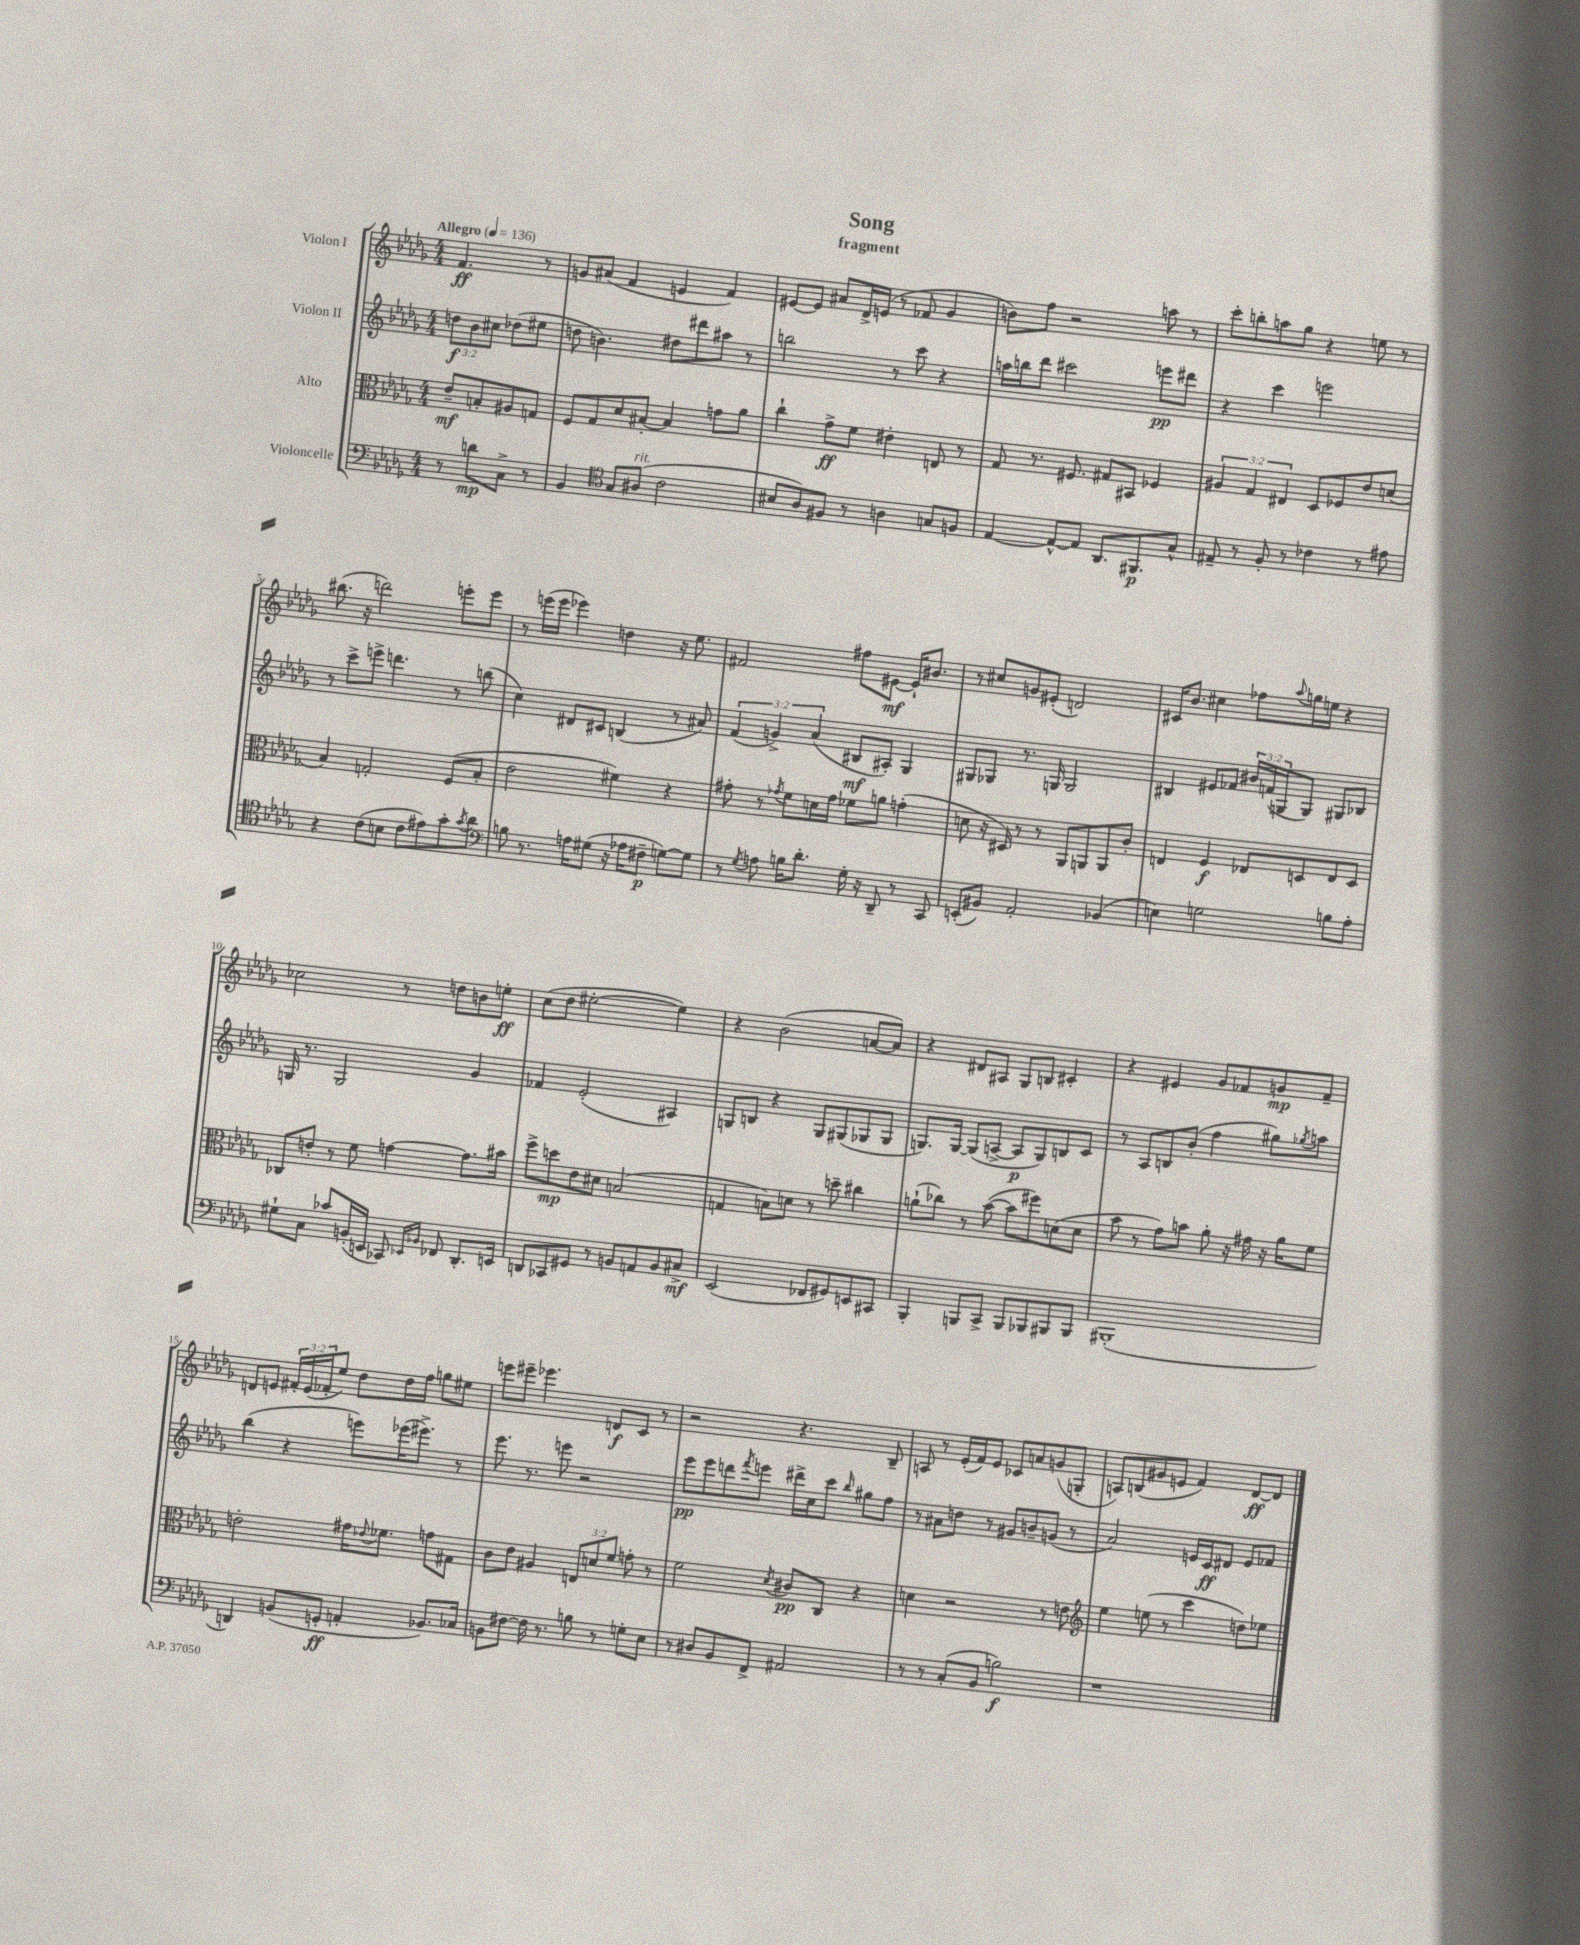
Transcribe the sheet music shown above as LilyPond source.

\header { title = "Song" subtitle = "fragment" }
<<
\new StaffGroup <<
\new Staff = "s0" \with { instrumentName = "Violon I" } {
    \clef treble \key des \major \numericTimeSignature \time 4/4 \override Staff.TupletNumber.text = #tuplet-number::calc-fraction-text \partial 2 \tempo "Allegro" 4 = 136
    f'4.\ff r8 |
    g'8 ais'8( f'4 e'4 f'4) |
    eis'8~ eis'8 ais'8 des'16-> e'16( r8 fes'8 ges'4 |
    b'8) f''8 r2 a''8 r8 |
    c'''8-. b''8-. a''8 ges''8 r4 e''8 r8 |
    bis''8.( r16 d'''2) e'''8-. e'''8 |
    r8 e'''16( e'''16 ees'''4) d''4 r16 ees''8. |
    fis'2 fis''8 eis'8~\mf eis'16-! bis'8. |
    r8 cis''8 g'8 eis'8-.( d'2) |
    cis'16 bes'8. cis''4 fes''8 \appoggiatura { aes''8 } g''16 e''16 r4 |
    ces''2 r8 d''8 b'8 e''8-.\ff |
    c''8( des''8 eis''2~-. eis''4) |
    r4 bes'2( a'8~ a'8) |
    r4 dis'8 ais8 ges8 b8 cis'4-. |
    r4 eis'4 ges'8 fes'8 g'8\mp fes'8-- |
    d'8 e'8 \tuplet 3/2 { fis'16-. e'16( fes'16-. } ees''8) des''8 des''16 f''16 g''8 eis''8 |
    e'''8 eis'''8-- ees'''4. d'8\f c'8 r8 |
    r2 r4. bes8-- |
    a8 r8 ees'16-.( f'16) ees'8 ces'8 a'8 g'8( g8-. |
    a8) b8( gis'8 e'8 f'4) des'8~\ff des'8 \bar "|." |
}
\new Staff = "s1" \with { instrumentName = "Violon II" } {
    \clef treble \key des \major \numericTimeSignature \time 4/4 \override Staff.TupletNumber.text = #tuplet-number::calc-fraction-text \partial 2
    \tuplet 3/2 { d''8\f bes'8 cis''8 } des''8( eis''8 |
    d''8 b'4.) dis''8 dis'''8 ais''8 r8 |
    b''2 r8 c'''8 r4 |
    a''16 b''16 des'''8 cis'''2 e'''8\pp dis'''8 |
    r4 c'''4 e'''2 |
    r8 c'''8-> e'''8-> d'''4. r8 b''8( |
    c''4) dis'8 cis'8 b4( r8 ais'8) |
    \tuplet 3/2 { f'4( g'4->) aes'4( } bis8\mf ais8-.) ges4 |
    gis8 ges8 r8. g16 g2 |
    bis4 eis'8 fes'8 \tuplet 3/2 { bis'16 f'16( g16 } g8) gis8 bes8 |
    g16 r8. g2 ges'4 |
    fes'4 ees'2-.( ais4) |
    g8 b8 r4 g8 gis8( ges8 ges8 |
    g8.) g16~ g8( a8~-> a8\p g8) b8 c'8 |
    r8 aes8 b8 bes'8-.( f''4 gis''8) \acciaccatura { ges''8 } a''8 |
    bes''4( r4 e'''8) ees'''16( eis'''8.->) r8 |
    ees'''8. r8. e'''8 r2 |
    ees'''8\pp ees'''8 d'''8 \acciaccatura { f'''8 } e'''8 dis'''16-> c''16 c'''8 \grace { bes''16 } gis''8 f''8 |
    r8 ais'8 d''8 r8 gis'8 b'8-- g'8( r8 |
    aes'2) e'16 c'16\ff dis'8 e'8 fes'8 \bar "|." |
}
\new Staff = "s2" \with { instrumentName = "Alto" } {
    \clef alto \key des \major \numericTimeSignature \time 4/4 \override Staff.TupletNumber.text = #tuplet-number::calc-fraction-text \partial 2
    ees'8--\mf b8-. ais8 g8 |
    f8 ges8 des'8 bis8~-. bis4 g'8 aes'8 |
    c''4-! ges'8->\ff f'8 eis'4-. e8 r8 |
    ges8 r8. fis8. gis8 bis,8 fes4 |
    \tuplet 3/2 { ais4 ges4 eis4 } des8 fes8 ees'8 d'8( |
    bes4) g2-. f8( bes8-. |
    ees'2 fis'4) r4 |
    gis'8-. r8 \acciaccatura { ges'8 } f'8 d'16 ges'16 fes'8 a'8 g'4-.( |
    d'8 r16 dis16) r8 r8 aes,8 a,8 a,8 c'8-. |
    e4 f4\f ees8 d8 ees8 d8 |
    ces8 e'8-. r8 f'8 g'4~ g'8. bis'16 |
    f''8-> d''8\mp ees'8 dis'8 b2( |
    g4 b8) d'8 r8 d''8-- cis''4 |
    a'8-!( ces''8) r8 bes'8~( bes'8 fis''8) d'8( d'8 |
    bes'8 r8 ges'8) b'8 aes'8-. r16 gis'16 r16 aes'16 f'8 |
    e'2-. gis'16 \appoggiatura { ees'8 } fes'8. g'8 gis8 |
    c'8 ees'8 ais4 \tuplet 3/2 { e8 d'8 f'8 } g'8-. r8 |
    f'2 \acciaccatura { des'8 } cis'8\pp c8 r4 |
    d'4 r2 r8 e'8 |
    \clef treble ees''4 e''8( r8 c'''4 d''8) ees''8 \bar "|." |
}
\new Staff = "s3" \with { instrumentName = "Violoncelle" } {
    \clef bass \key des \major \numericTimeSignature \time 4/4 \partial 2
    r8 d'8\mp c8-> r8 |
    bes,4 \clef tenor ges8 ais8^\markup { \italic "rit." }( c'2 |
    bis8 aes8) fis8 r8 a4 g8 f8 |
    ees4~ ees8~-^ ees8 aes,8. fis,8.\p ges8-^ |
    eis8-- r8 f8-. r8 ces'4 r8 eis'8 |
    r4 c'8( b8 c'8 eis'8) ges'8-. \acciaccatura { ges'8 } aes'8 |
    \clef bass b8 r8. a16 gis8( r16 aes16 fis8--\p g8~) g8 |
    r8 \acciaccatura { ges8 } a8 b16 des'8.-. ges16-. r16 des,8-- r8 c,8 |
    e,8-.( bis,8) aes,2-. bes,4( |
    e4) g2 b8 aes8-. |
    gis8-! c8 ces'8 b,16-.( e,16 ces,8) \grace { ees,16 bes,16 } fes,8 des,8.-. e,16 |
    d,8 ces,8 gis,8 r8 b,8 a,8 b,8 cis8->\mf |
    ees,2( fes,8 gis,8) e,8 cis,8 |
    bes,,4-. b,,8 c,8-> b,,8 bes,,8 bis,,8 bis,,8 |
    bis,,1-.( |
    d,4) b,8( g,8-.\ff a,4-. bes,8.) ces16 |
    b,8 fis8~ fis16 r8. b8 r8 g8-. ees8 |
    r8 dis8 bes,8 f,8-> ais,2 |
    r8 r8 c8-.( bes,8 b2\f) |
    r1 \bar "|." |
}
>>
>>
